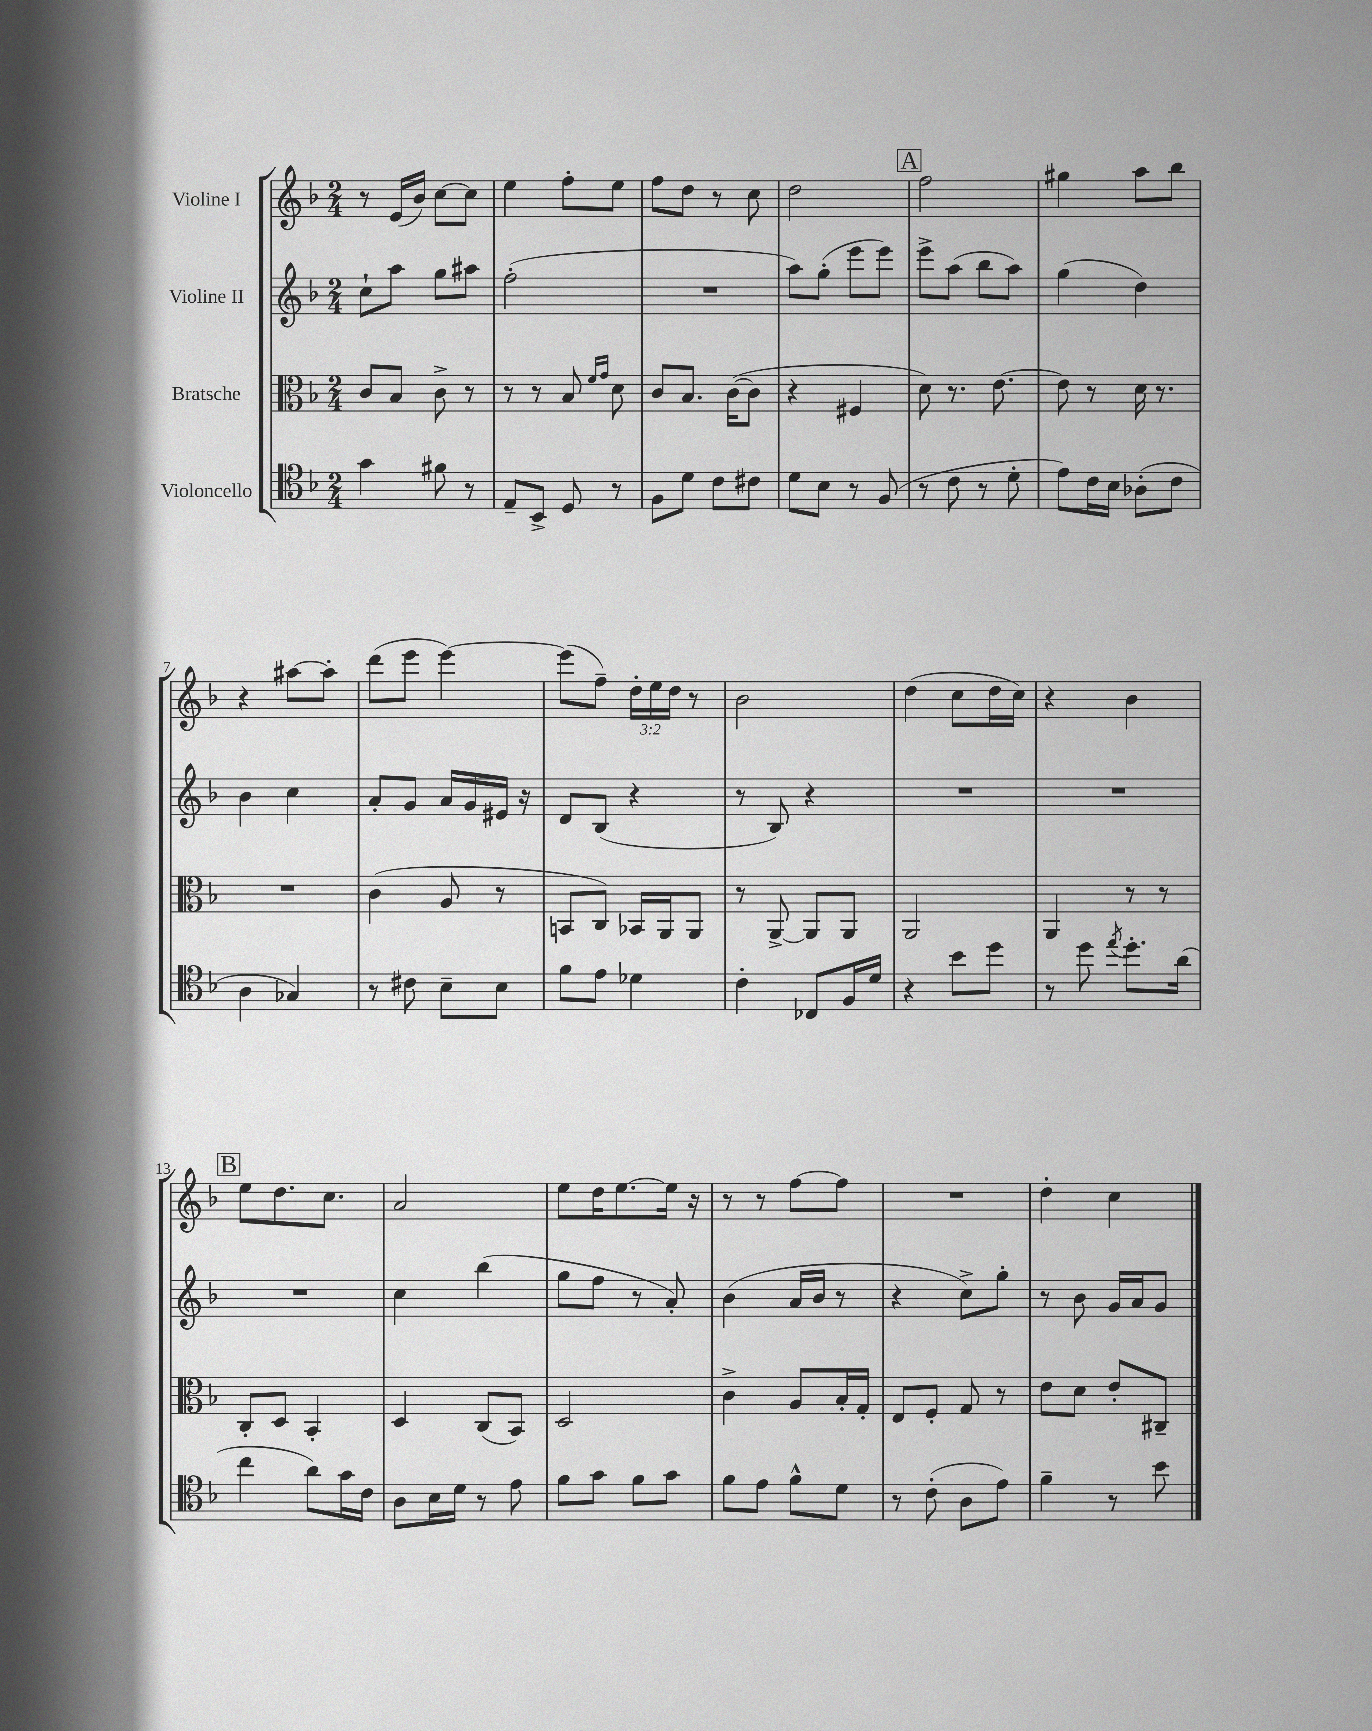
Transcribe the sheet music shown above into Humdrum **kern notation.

**kern	**kern	**kern	**kern
*staff4	*staff3	*staff2	*staff1
*clefC4	*clefC3	*clefG2	*clefG2
*k[b-]	*k[b-]	*k[b-]	*k[b-]
*M2/4	*M2/4	*M2/4	*M2/4
4g	8c	8cc`	8r
.	8B-	8aa	(16e
.	.	.	16b-)
8f#	8c^	8gg	[8cc
8r	8r	8aa#	8cc]
=	=	=	=
8E~	8r	(2ff'	4ee
8BB-^	8r	.	.
8D	8B-	.	8ff'
.	16qqf	.	.
.	16qqg	.	.
8r	8d	.	8ee
=	=	=	=
8F	8c	2r	8ff
8d	8.B-	.	8dd
8c	.	.	8r
.	([16c	.	.
8c#	8c]	.	8cc
=	=	=	=
8d	4r	8aa)	2dd
8B-	.	(8gg'	.
8r	4F#	8eee	.
(8F	.	8eee)	.
=	=	=	=
8r	8d)	8eee^	2ff
8c	8.r	(8aa	.
8r	.	8bb-	.
.	[8.e	.	.
8d'	.	8aa)	.
=	=	=	=
8e)	8e]	(4gg	4gg#
16c	8r	.	.
16B-	.	.	.
(8A-'	16d	4dd)	8aa
.	8.r	.	.
8c	.	.	8bb-
=	=	=	=
4A	2r	4b-	4r
4G-)	.	4cc	[8aa#
.	.	.	8aa#']
=	=	=	=
8r	(4c	8a'	(8ddd
8c#	.	8g	8eee
8B-~	8A	16a	[4eee)
.	.	16g	.
8B-	8r	16e#	.
.	.	16r	.
=	=	=	=
8f	8BB	8d	(8eee]
8e	8C)	(8B-	8ff~)
4d-	16BB-	4r	24dd'
.	.	.	24ee
.	16AA	.	.
.	.	.	24dd
.	8AA	.	8r
=	=	=	=
4c'	8r	8r	2b-
.	[8AA^	8B-)	.
8C-	8AA]	4r	.
16F	8AA	.	.
16d	.	.	.
=	=	=	=
4r	2AA	2r	(4dd
8b-	.	.	8cc
8dd	.	.	16dd
.	.	.	16cc)
=	=	=	=
8r	4AA	2r	4r
8dd	.	.	.
8qee	.	.	.
8.dd'	8r	.	4b-
.	8r	.	.
(16a	.	.	.
=	=	=	=
4cc	8C'	2r	8ee
.	8D	.	8.dd
8a)	4BB-'	.	.
.	.	.	8.cc
16g	.	.	.
16c	.	.	.
=	=	=	=
8A	4D	4cc	2a
16B-	.	.	.
16d	.	.	.
8r	(8C	(4bb-	.
8e	8BB-)	.	.
=	=	=	=
8f	2D	8gg	8ee
8g	.	8ff	16dd
.	.	.	[8.ee
8f	.	8r	.
8g	.	8a')	16ee]
.	.	.	16r
=	=	=	=
8f	4c^	(4b-	8r
8e	.	.	8r
8f^^	8A	16a	[8ff
.	.	16b-	.
8d	16B-'	8r	8ff]
.	16G'	.	.
=	=	=	=
8r	8E	4r	2r
(8c'	8F'	.	.
8A	8G	8cc^)	.
8e)	8r	8gg'	.
=	=	=	=
4f~	8e	8r	4dd'
.	8d	8b-	.
8r	8e'	16g	4cc
.	.	16a	.
8b-	8C#~	8g	.
==	==	==	==
*-	*-	*-	*-
